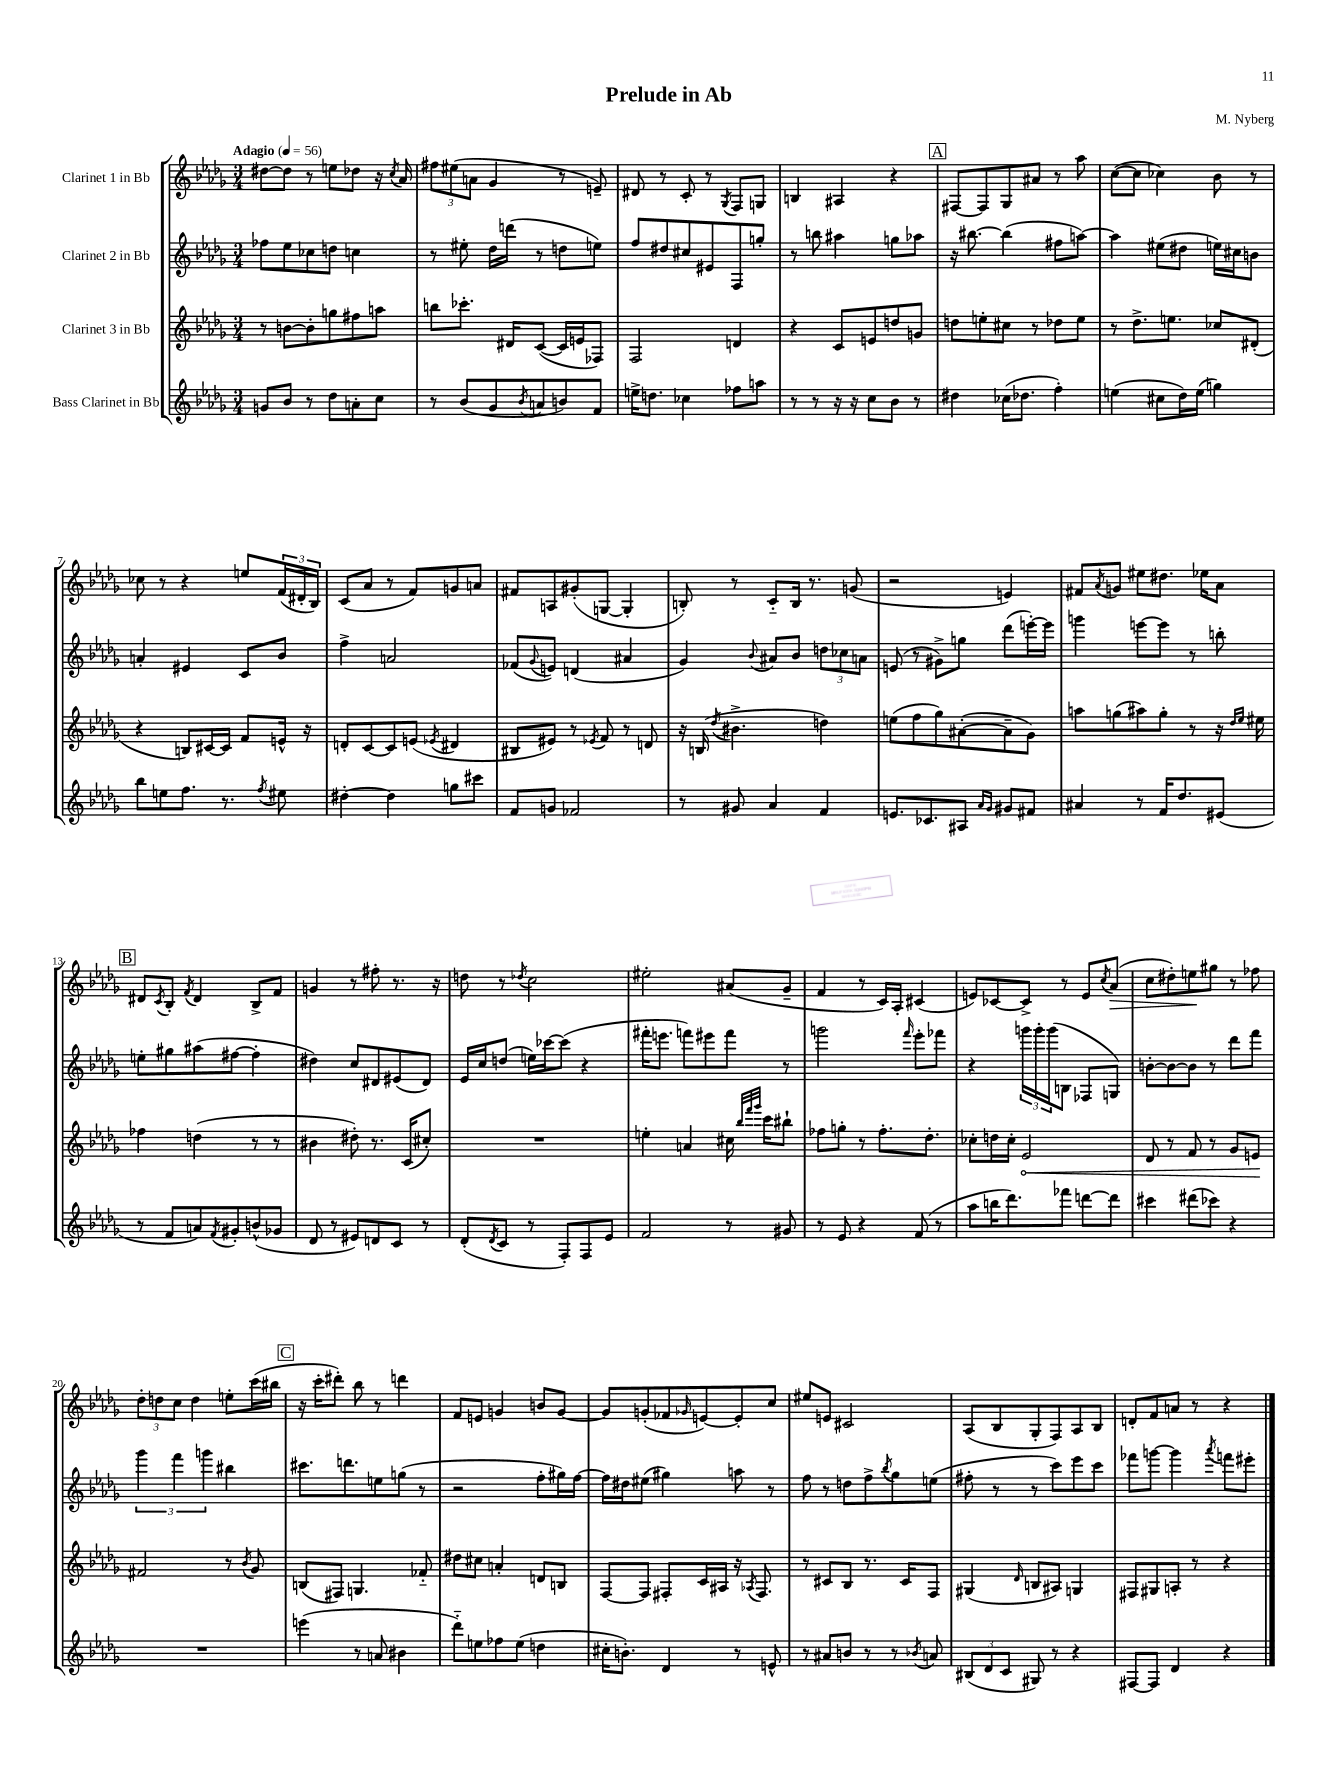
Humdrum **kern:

**kern	**kern	**kern	**kern
*staff4	*staff3	*staff2	*staff1
*clefG2	*clefG2	*clefG2	*clefG2
*k[b-e-a-d-g-]	*k[b-e-a-d-g-]	*k[b-e-a-d-g-]	*k[b-e-a-d-g-]
*M3/4	*M3/4	*M3/4	*M3/4
*MM56	*MM56	*MM56	*MM56
8g	8r	8ff-	[8dd#
8b-	[8b	8ee-	8dd#]
8r	8b']	8cc-	8r
8dd-	8gg	8dd	8ee
8a'	8ff#	4cc	8dd-
8cc	8aa	.	16r
.	.	.	8qcc
.	.	.	16a-
=	=	=	=
8r	8bb	8r	12ff#
.	.	.	(12ee#
(8b-	8.ccc-'	8ee#'	.
.	.	.	12a
8g-	.	16dd-	4g-
.	16d#	(16ddd	.
8qb-	.	.	.
8a	([8c	8r	.
8b)	16c]	8dd	8r
.	16e	.	.
8f	8F-)	8ee)	8e~)
=	=	=	=
16ee^	2F	8ff	8d#
8.dd	.	.	.
.	.	8dd#	8r
4cc-	.	8cc#	8c'
.	.	8e#	8r
.	.	.	8qG-
8ff-	4d	8F	8F
8aa	.	8gg'	8G
=	=	=	=
8r	4r	8r	4B
8r	.	8bb	.
16r	8c	4aa#	4A#
16r	.	.	.
8cc	8e	.	.
8b-	8dd	8gg	4r
8r	8g	8aa-	.
=	=	=	=
4dd#	8dd	16r	[8F#
.	.	[8.bb#	.
.	8ee'	.	8F#]
(16cc-	8cc#	(4bb#]	8G-
8.dd-	.	.	.
.	8r	.	8a#
4ff')	8dd-	8ff#	8r
.	8ee	[8aa)	8aa-
=	=	=	=
(4ee	8r	4aa]	([8cc
.	8.dd-^	.	8cc]
8cc#	.	(8ee#	4cc-)
.	8.ee	.	.
16dd-)	.	8dd#	.
(16ee	.	.	.
4gg)	8cc-	16ee)	8b-
.	.	16cc#	.
.	(8d#'	8b	8r
=	=	=	=
8bb-	4r	4a'	8cc-
8ee	.	.	8r
8.ff	8B)	4e#	4r
.	[16c#	.	.
8.r	16c#]	.	.
.	8f	8c	8ee
8qff	.	.	.
8ee#	16e^^	8b-	(24f
.	.	.	24d#'
.	16r	.	.
.	.	.	24B-)
=	=	=	=
[4dd#'	8d'	4ff^	(8c
.	[8c	.	8a-
4dd#]	8c]	2a	8r
.	(8e	.	8f)
.	8qe-	.	.
8gg	4d#	.	8g
8ccc#	.	.	8a
=	=	=	=
8f	8B#	(8f-	8f#
.	.	8qqg-	.
8g	8e#)	8e)	8A
2f-	8r	(4d	(8g#'
.	8qe-	.	.
.	8f	.	[8G
.	8r	4a#	4G']
.	8d	.	.
=	=	=	=
8r	16r	4g-)	8B')
.	(16B	.	.
.	8qdd-	.	.
8g#	4.b#^	.	8r
.	.	8qqb-	.
4a-	.	8a#	8c'~
.	.	8b-	16B
.	.	.	8.r
4f	4dd)	12dd	.
.	.	12cc-	.
.	.	.	(8g
.	.	12a	.
=	=	=	=
8.e	(8ee	(8e	2r
.	8ff	8r	.
8.c-	.	.	.
.	8gg-)	8g#^)	.
8A#	([8a#'	8gg	.
16qqa-	.	.	.
16qqg-	.	.	.
8g#	8a#~]	(8ddd-	4e)
8f#	8g-)	[16eee')	.
.	.	16eee]	.
=	=	=	=
4a#	8aa	4ggg	8f#
.	.	.	8qa-
.	(8gg	.	8g
8r	8aa#)	[8eee	8ee#
16f	8gg'	8eee]	8.dd#
8.dd-	.	.	.
.	8r	8r	.
.	.	.	16ee-
(8e#	16r	8bb'	8a-
.	16qqdd-	.	.
.	16qqee-	.	.
.	16ee#	.	.
=	=	=	=
8r	4ff-	8ee'	8d#
.	.	.	8qc
8f	.	8gg#	8B-'
.	.	.	8qf
8a)	(4dd	(8aa#	4d#
8qf	.	.	.
8g#'	.	[8ff#	.
(8b^^	8r	4ff#']	8B-^
8g-	8r	.	8f
=	=	=	=
8d-	4b#	4dd#)	4g
8r	.	.	.
8e#)	8dd#')	8cc	8r
8d	8.r	8d#	8ff#'
8c	.	(8e#	8.r
.	(16c	.	.
8r	8cc#')	8d#)	.
.	.	.	16r
=	=	=	=
(8d-'	2.r	16e-	8dd
.	.	16cc	.
8qd-	.	.	.
8c	.	(8dd	8r
.	.	.	8qdd-
8r	.	16ee)	2cc
.	.	[16ccc-	.
8F')	.	(8ccc-]	.
8F	.	4r	.
8e-	.	.	.
=	=	=	=
2f	4ee'	16fff#'	2ee#'
.	.	8.eee	.
.	4a	8fff)	.
.	.	8eee#	.
8r	16cc#	8fff	(8a#
.	32qqbb-	.	.
.	32qqfff	.	.
.	32qqggg-	.	.
.	16ccc	.	.
8g#	8bb#`	8r	8g-~
=	=	=	=
8r	8ff-	2ggg	4f
8e-	8gg'	.	.
4r	8r	.	8r
.	8.ff-'	.	16c)
.	.	.	16A-'
.	.	16qqfff	.
(8f	.	8eee-'	(4c#
.	8.dd-'	.	.
8r	.	8fff-	.
=	=	=	=
8aa-	8cc-'	4r	8e)
16bb	16dd	.	[8c-
8.ddd-)	16cc-'	.	.
.	2e-	24ggg	8c-^]
.	.	24ggg'	.
.	.	(24ggg	.
8fff-	.	8B	8r
[8ddd	.	8F-	8e
.	.	.	8qcc
8ddd]	.	8G)	(8a-
=	=	=	=
4ccc#	8d-	[8b'	8cc
.	8r	8b_	8dd#')
(8ddd#	8f	8b]	8ee
8ccc-)	8r	8r	8gg#
4r	8g-	8ddd-	8r
.	8e	8fff	8ff-
=	=	=	=
2.r	2f#	6ggg-	12dd-'
.	.	.	12dd
.	.	6fff	12cc
.	.	.	4dd
.	.	6ggg	.
.	8r	4bb#	8ee'
.	8qb-	.	.
.	8g-	.	(16ccc
.	.	.	16bb#
=	=	=	=
(4eee	(8B	8.ccc#	16r
.	.	.	16ccc'
.	8F#)	.	8ddd#')
.	.	8.ddd	.
8r	4.G	.	8bb-
8a	.	8ee	8r
4b#	.	(8gg	4ddd
.	8f-'~	8r	.
=	=	=	=
8ddd-'~)	8dd#	2r	8f
8ee	8cc#	.	8e
8ff-	4a'	.	4g
(8ee	.	.	.
4dd	8d	8ff'	8b
.	8B	16gg#)	[8g
.	.	[16ff	.
=	=	=	=
16cc#'	[8F	16ff]	8g]
8.b')	.	16dd#	.
.	8F]	(8ee#	(8g'
4d-	8F#'	4gg#)	8f-
.	.	.	16qqg-
.	16c	.	[8e)
.	16A#	.	.
8r	16r	8aa	8e']
.	8qA-	.	.
.	8.F#	.	.
8e^^	.	8r	8cc
=	=	=	=
8r	8r	8ff	8ee#
8a#	8c#	8r	8e
8b	8B-	8dd	2c#
8r	8.r	8ff^	.
.	.	8qbb-	.
8r	.	8gg-	.
.	16c#	.	.
8qb-	.	.	.
8a	8F	(8ee	.
=	=	=	=
(12B#	(4G#	8ff#'	(8A-
12d-	.	.	.
.	.	8r	8B-
12c	.	.	.
.	16qqd-	.	.
8G#)	8B	8r	8G-'
8r	8A#)	8ccc)	8F)
4r	4G	8eee-	8A-
.	.	8ccc	8B-
=	=	=	=
[8F#	8F#	8fff-	8d'
8F#]	8G#	[8ggg	8f
4d-	8A'	4ggg]	8a
.	8r	.	8r
.	.	8qaaa-	.
4r	4r	8fff	4r
.	.	8eee#'	.
==	==	==	==
*-	*-	*-	*-
